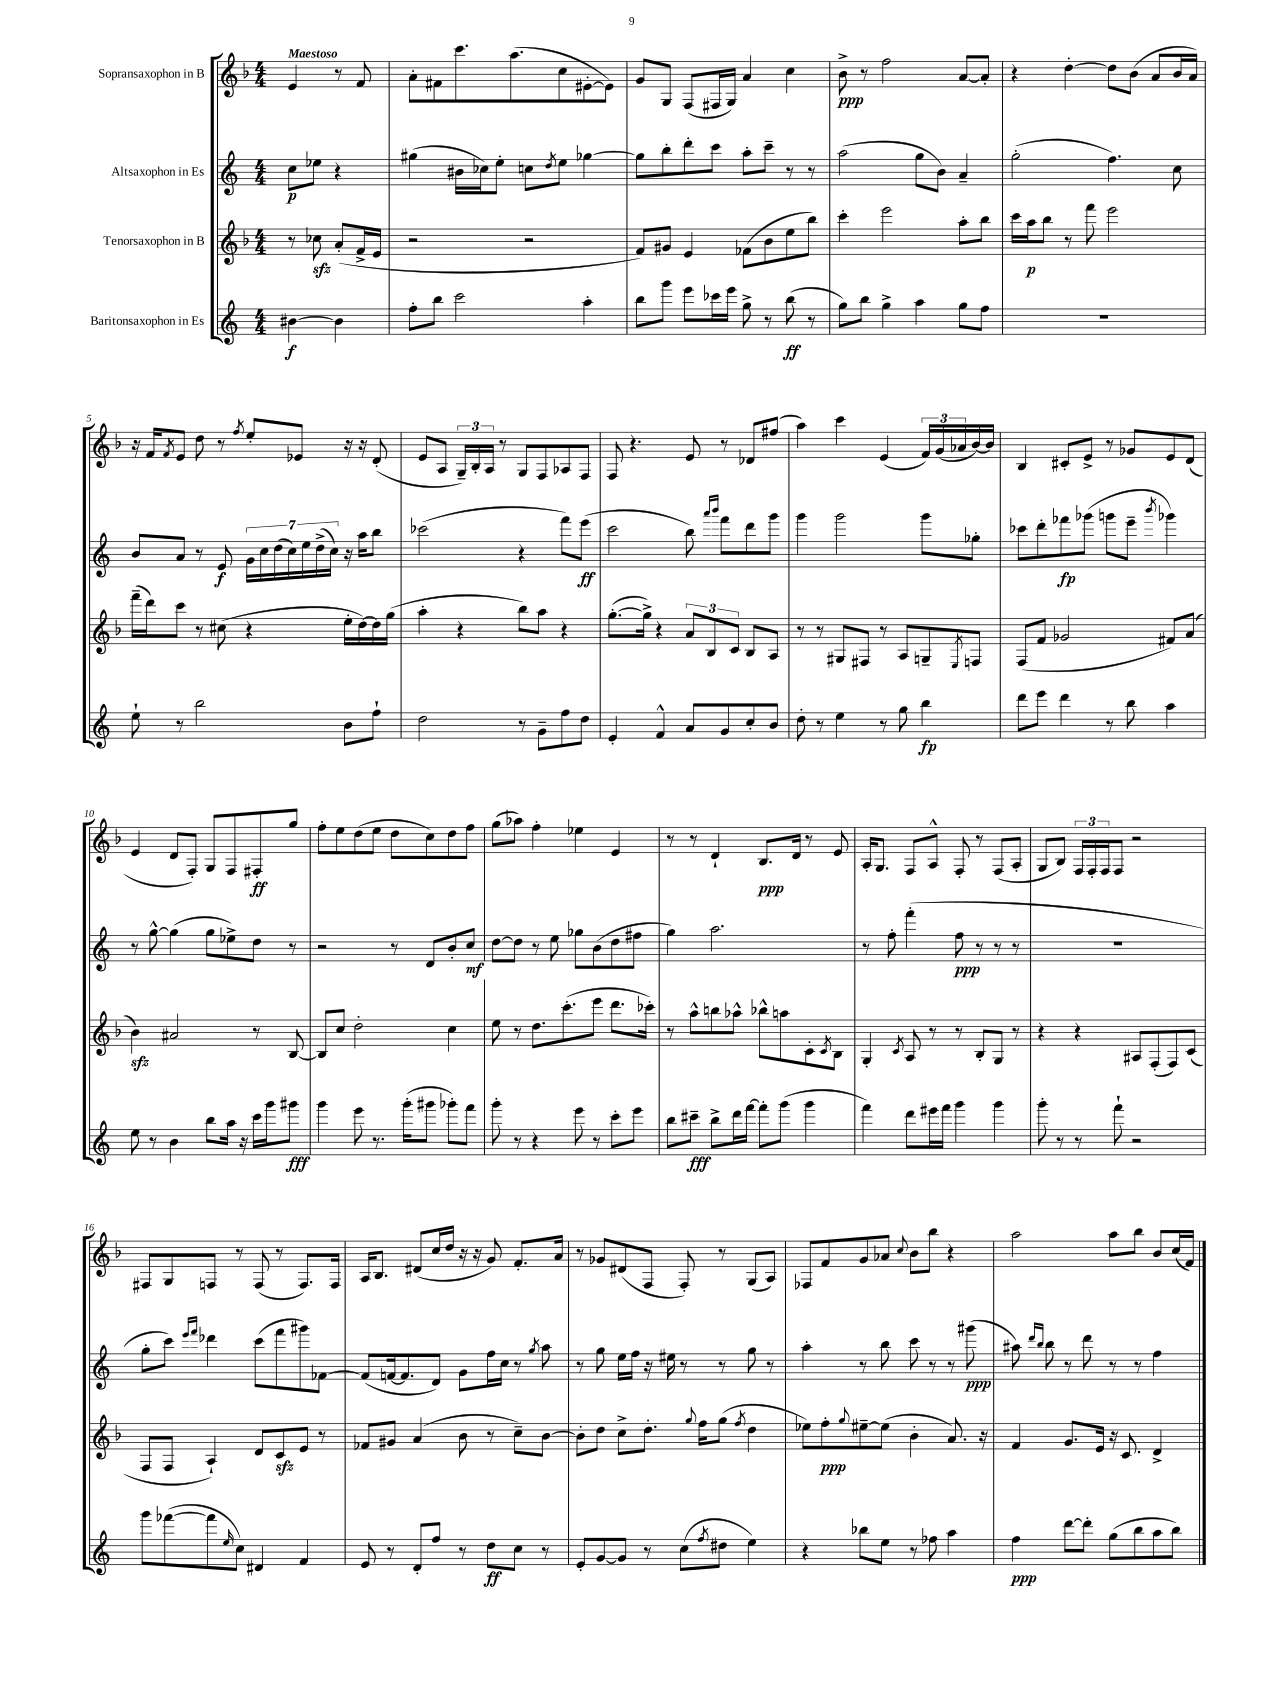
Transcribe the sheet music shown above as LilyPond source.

<<
\new StaffGroup <<
\new Staff = "s0" \with { instrumentName = "Sopransaxophon in B" } {
    \clef treble \key f \major \numericTimeSignature \time 4/4 \partial 2 \tempo "Maestoso"
    e'4 r8 f'8 |
    a'8-. fis'8 c'''8. a''8.( c''8 eis'8~-. eis'8) |
    g'8 g8 f8( fis16 g16) a'4 c''4 |
    bes'8->\ppp r8 f''2 a'8~ a'8-. |
    r4 d''4~-. d''8 bes'8( a'8 bes'16 a'16) |
    r16 f'16 \acciaccatura { f'8 } e'8 d''8 r8 \acciaccatura { f''8 } e''8-. ees'8 r16 r16 d'8-.( |
    e'8 a8 \tuplet 3/2 { g16--) bes16-. a16 } r8 g8 f8 aes8 f8 |
    f8 r4. e'8 r8 des'8 fis''8( |
    a''4) c'''4 e'4( \tuplet 3/2 { f'16) g'16( aes'16 } bes'16~) bes'16 |
    bes4 cis'8-. e'8-> r8 ges'8 e'8 d'8( |
    e'4 d'8 f8-.) g8 f8 fis8-.\ff g''8 |
    f''8-. e''8 d''8( e''8 d''8 c''8) d''8 f''8 |
    g''8( aes''8) f''4-. ees''4 e'4 |
    r8 r8 d'4-! bes8.\ppp d'16 r8 e'8 |
    a16-. g8. f8 a8-^ f8-. r8 f8( a8-. |
    g8 bes8) \tuplet 3/2 { f16 f16-. f16 } f8 r2 |
    fis8 g8 f8 r8 f8( r8 f8.) f16 |
    a16 bes8. dis'8( c''16 d''16 r16 r16 g'8) f'8.-. a'16 |
    r8 ges'8 dis'8( f8 f8-.) r8 g8( a8) |
    fes8 f'8 g'8 aes'8 \appoggiatura { c''8 } bes'8 bes''8 r4 |
    a''2 a''8 bes''8 bes'8 c''16( f'16) \bar "|." |
}
\new Staff = "s1" \with { instrumentName = "Altsaxophon in Es" } {
    \clef treble \key c \major \numericTimeSignature \time 4/4 \partial 2
    c''8\p ees''8 r4 |
    gis''4( bis'16 ces''16) e''8-. c''8 \acciaccatura { d''8 } e''8 ges''4~ |
    ges''8 b''8-. d'''8-. c'''8 a''8-. c'''8-- r8 r8 |
    a''2( g''8 b'8) a'4-- |
    g''2-.( f''4.) c''8 |
    b'8 a'8 r8 e'8\f \tuplet 7/4 { g'16 c''16 d''16( c''16) e''16 d''16->( c''16) } r16 a''16 b''8 |
    ces'''2( r4 f'''8) e'''8\ff( |
    c'''2 b''8) \grace { a'''16 b'''16 } f'''8 d'''8 g'''8 |
    g'''4 g'''2 g'''8 ges''8-. |
    ces'''8 d'''8-. fes'''8\fp ges'''8( g'''8 e'''8-- \acciaccatura { b'''8 } ges'''4) |
    r8 g''8~-^ g''4( g''8 ees''8->) d''8 r8 |
    r2 r8 d'8 b'8-. c''8\mf |
    d''8~ d''8 r8 e''8 ges''8 b'8( d''8 fis''8 |
    g''4) a''2. |
    r8 f''8-. f'''4-.( f''8\ppp r8 r8 r8 |
    R1 |
    g''8-. c'''8) \grace { e'''16 f'''16 } des'''4 c'''8( f'''8 gis'''8) fes'8~ |
    fes'8( f'16~ f'8. d'8) g'8 f''16 c''16 r8 \acciaccatura { g''8 } a''8 |
    r8 g''8 e''16 f''16 r16 eis''16 r8 r8 g''8 r8 |
    a''4-. r8 b''8 c'''8 r8 r8 gis'''8\ppp( |
    ais''8) \grace { d'''16 b''16 } b''8 r8 d'''8 r8 r8 f''4 \bar "|." |
}
\new Staff = "s2" \with { instrumentName = "Tenorsaxophon in B" } {
    \clef treble \key f \major \numericTimeSignature \time 4/4 \partial 2
    r8 ces''8\sfz a'8-.( f'16-> e'16 |
    r2 r2 |
    f'8) gis'8 e'4 fes'8( bes'8 e''8 bes''8) |
    c'''4-. e'''2 a''8-. bes''8 |
    c'''16 a''16\p bes''8 r8 f'''8 e'''2 |
    f'''16--( d'''16) c'''8 r8 cis''8( r4 e''16-. d''16~) d''16 g''16( |
    a''4-. r4 bes''8) a''8 r4 |
    g''8.~-.( g''16->) r4 \tuplet 3/2 { a'8 bes8 c'8 } bes8 a8 |
    r8 r8 gis8 fis8 r8 a8 g8-- \acciaccatura { e8 } f8 |
    f8( f'8 ges'2 fis'8) a'8( |
    bes'4\sfz) ais'2 r8 bes8~ |
    bes8 c''8 d''2-. c''4 |
    e''8 r8 d''8. c'''8.-.( e'''8 d'''8. ces'''16-.) |
    r8 a''8-^ b''8 aes''8-^ bes''8-^ a''8 c'8-. \acciaccatura { c'8 } bes8 |
    g4-. \acciaccatura { c'8 } a8 r8 r8 bes8-. g8 r8 |
    r4 r4 ais8 f8-.( f8) c'8( |
    f8 f8 a4-!) d'8 c'8\sfz e'8 r8 |
    fes'8 gis'8 a'4( bes'8 r8 c''8--) bes'8~ |
    bes'8-. d''8 c''8-> d''8.-. \appoggiatura { g''8 } f''16 g''8( \acciaccatura { f''8 } d''4 |
    ees''8) f''8-.\ppp \appoggiatura { g''8 } eis''8~-- eis''8( bes'4-. a'8.) r16 |
    f'4 g'8. e'16 r16 c'8. d'4-> \bar "|." |
}
\new Staff = "s3" \with { instrumentName = "Baritonsaxophon in Es" } {
    \clef treble \key c \major \numericTimeSignature \time 4/4 \partial 2
    bis'4~\f bis'4 |
    f''8-. b''8 c'''2 a''4-. |
    b''8 g'''8 e'''8 ces'''16 e'''16 g''8-> r8 b''8\ff( r8 |
    g''8) b''8 g''4-> a''4 g''8 f''8 |
    R1 |
    e''8-! r8 b''2 b'8 f''8-! |
    d''2 r8 g'8-- f''8 d''8 |
    e'4-. f'4-^ a'8 g'8 c''8-. b'8 |
    d''8-. r8 e''4 r8 g''8 b''4\fp |
    d'''8 e'''8 d'''4 r8 b''8 a''4 |
    e''8 r8 b'4 b''8 a''16 r16 c'''16 g'''16 gis'''8\fff |
    g'''4 e'''8 r8. g'''16-.( gis'''8 ges'''8-.) f'''8 |
    g'''8-. r8 r4 e'''8 r8 c'''8-. e'''8 |
    b''8 cis'''8--\fff b''8-> d'''16 f'''16~ f'''8-. g'''8( g'''4 |
    f'''4) d'''8 eis'''16 f'''16 g'''4 g'''4 |
    g'''8-. r8 r8 f'''8-! r2 |
    g'''8 fes'''8~( fes'''8 \grace { e''16 } c''8) dis'4 f'4 |
    e'8 r8 d'8-. f''8 r8 d''8\ff c''8 r8 |
    e'8-. g'8~ g'8 r8 c''8( \acciaccatura { f''8 } dis''8 e''4) |
    r4 bes''8 e''8 r8 fes''8 a''4 |
    f''4\ppp d'''8~ d'''8-. g''8( b''8 a''8 b''8) \bar "|." |
}
>>
>>
